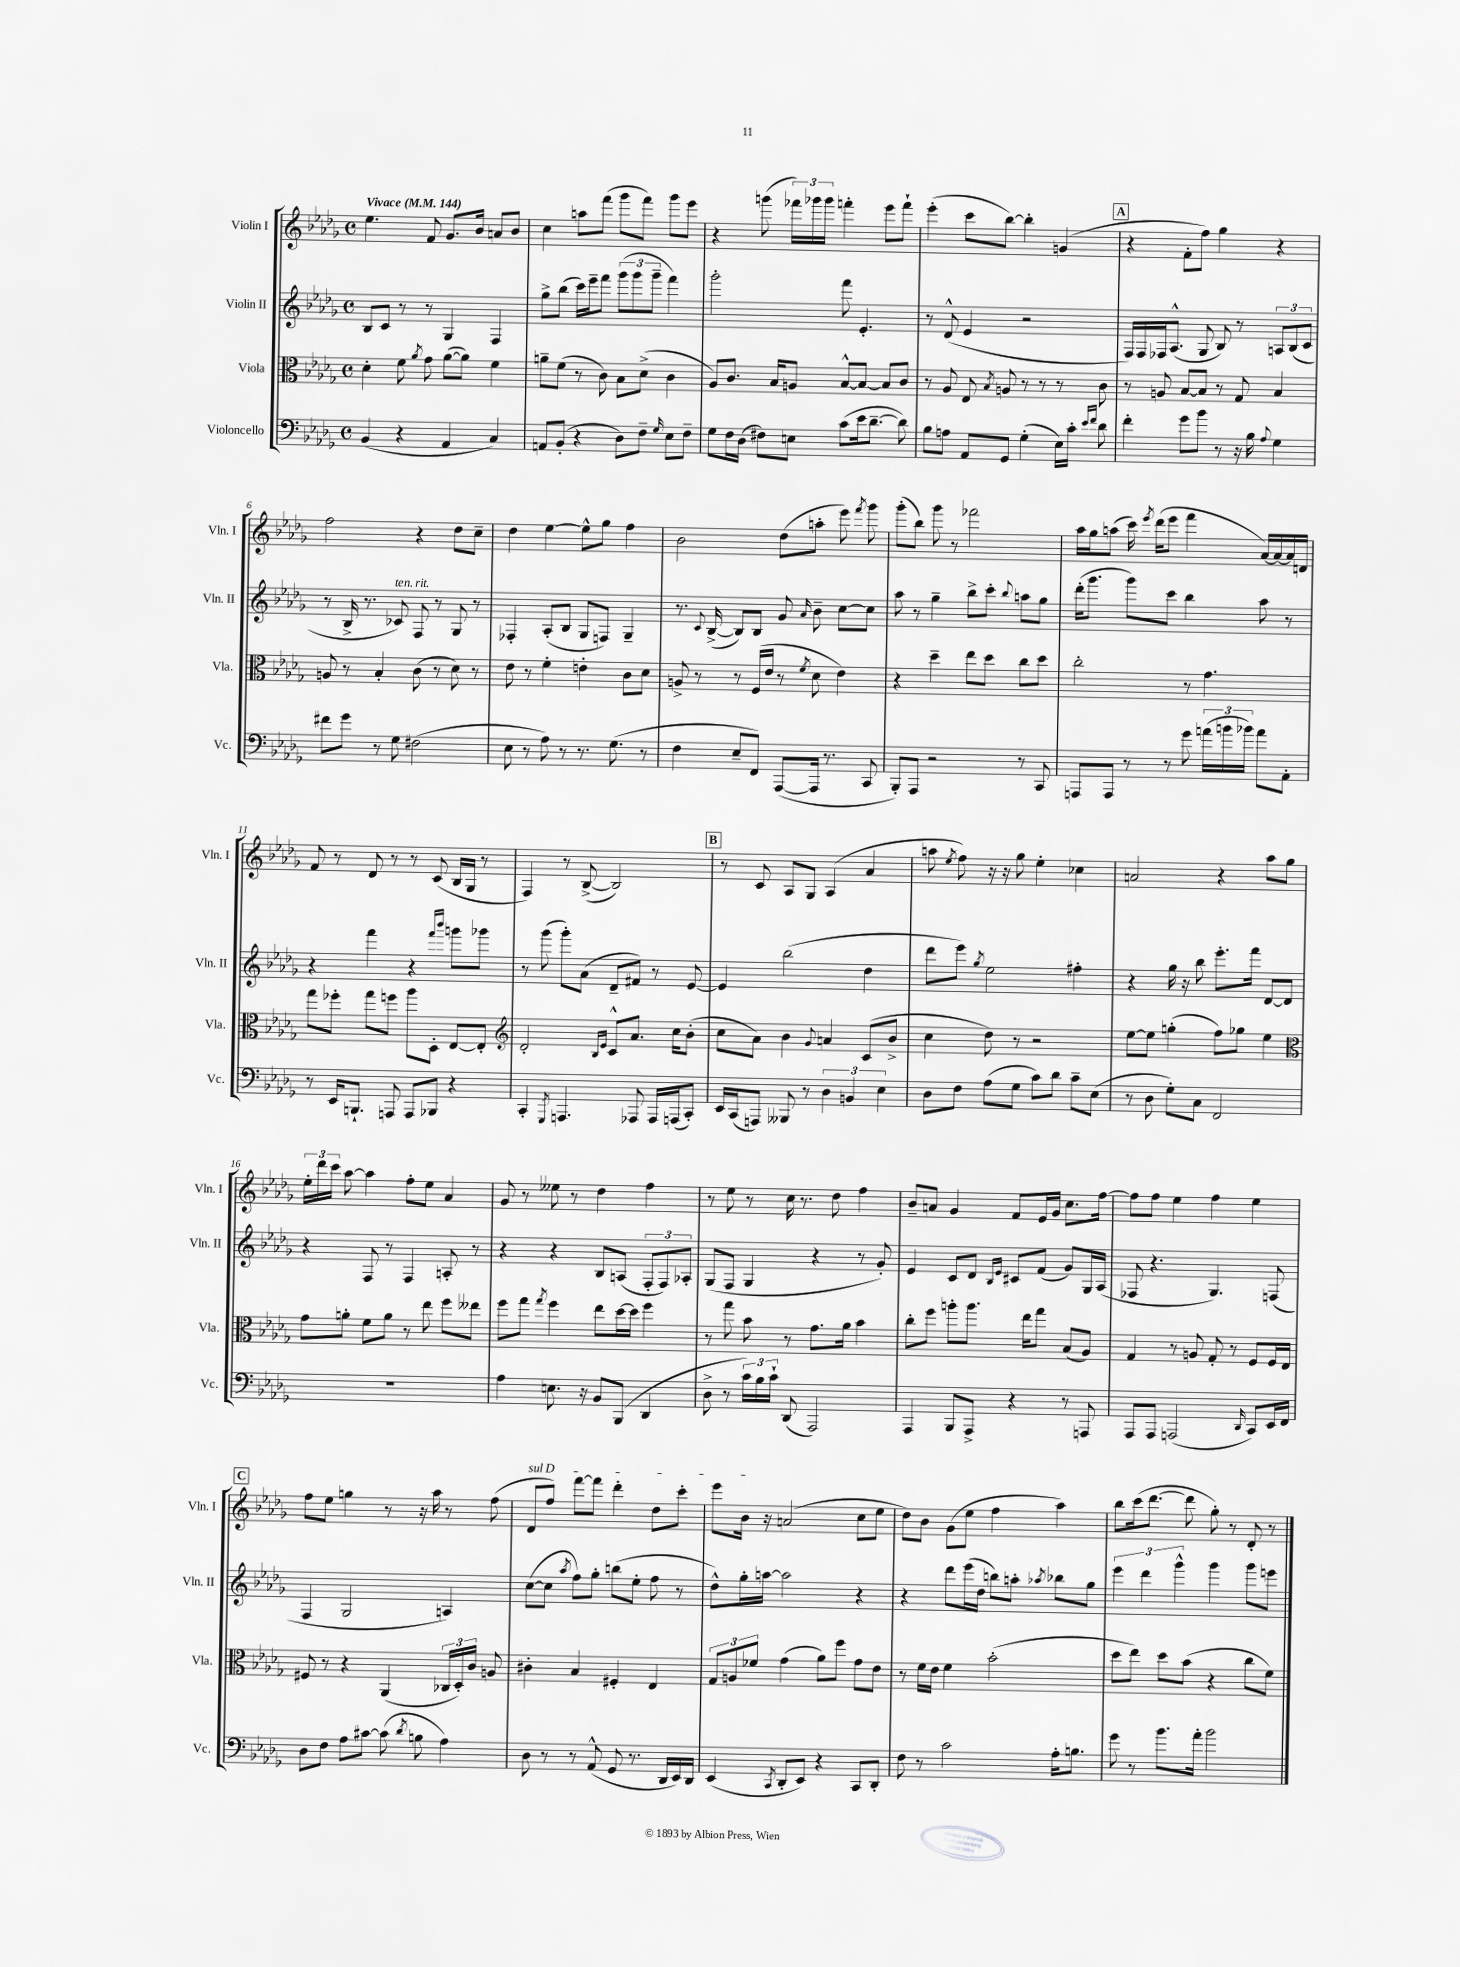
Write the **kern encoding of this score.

**kern	**kern	**kern	**kern
*part4	*part3	*part2	*part1
*staff4	*staff3	*staff2	*staff1
*I"Violoncello	*I"Viola	*I"Violin II	*I"Violin I
*I'Vc.	*I'Vla.	*I'Vln. II	*I'Vln. I
*clefF4	*clefC3	*clefG2	*clefG2
*k[b-e-a-d-g-]	*k[b-e-a-d-g-]	*k[b-e-a-d-g-]	*k[b-e-a-d-g-]
*M4/4	*M4/4	*M4/4	*M4/4
*met(c)	*met(c)	*met(c)	*met(c)
*MM144	*MM144	*MM144	*MM144
=1	=1	=1	=1
!	!	!	!LO:TX:a:B:t=Vivace
(4BB-/	4d-'\	8B-/L	4.ee-\
.	.	8c/J	.
4r	8f\	8r	.
.	8qa-/	.	.
.	8g-\	8r	8f/
4AA-/	([8a-\L	4G-/	8.g-/L
.	8a-\J])	.	.
.	.	.	16b-/Jk
4C/)	4f\	4F/	8an/L
.	.	.	8b-/J
=2	=2	=2	=2
8AAn/L	8an~\L	8gg-^\L	4cc\
(8BB-'/J	(8f\J	(8bb-\J	.
4r	8r	16ccc\LL)	8aan\L
.	.	16eee-~\J	.
.	8c\)	8fff\J	(8fff\J
8D-\L)	8B-\L	(12ggg-\L	8ggg-\L
.	.	12ggg-\	.
8F~\J	(8d-^\J	.	8fff\J)
.	.	12ggg-~\J	.
16qqG-/	.	.	.
8E-\L	4c\	4fff\)	8ggg-\L
8F~\J	.	.	8eee-\J
=3	=3	=3	=3
8G-\L	8A-/L)	2ggg-'\	4r
16F\L	8.c/J	.	.
(16D-\JJ	.	.	.
8F#X\L)	.	.	(8gggn\
.	16B-/KL	.	.
8En\J	8An/J	.	24fff-X\LL)
.	.	.	24ggg-X\
.	.	.	24ggg-\JJ
(8c\L	[8B-^^/L	8fff\	4fffn'\
16e-\k	8B-/J_	4.e-'/	.
[8.d-~\J	.	.	.
.	8B-/L]	.	8eee-\L
8d-\])	8c/J	.	8fff`\J
=4	=4	=4	=4
8B-\L	8r	8r	(4eee-'\
8An\J	8A-/	(8d-^^/	.
8AA-/L	8E-/	4e-/	8ccc\L
.	8qB-/	.	.
8GG-/J	8An/	.	[8bb-\J)
(4G-'\	8r	2r	4bb-'\]
.	8r	.	.
16E-\LL)	8r	.	(4gn/
16c'\JJ	.	.	.
16qqe-/LL	.	.	.
16qqf/JJ	.	.	.
8d-\	8c\	.	.
!!LO:REH:place=s1:t=A
=5	=5	=5	=5
4f'\	8r	16F/LL)	4r
.	.	16F/	.
.	8An/	16F-X/J	.
.	.	(8.A-^^/J	.
8g-\L	[8B-/L	.	8f'\L
8b-\J	8B-/J]	8G-/	8ff\J)
8r	8r	8B-/)	4gg-\
16r	8G-/	8r	.
16B-\	.	.	.
8qqA-/	.	.	.
4G-\	4B-/	12An/L	4r
.	.	(12B-/	.
.	.	12c/J	.
!!LO:LB:g=z
=6	=6	=6	=6
8f#X\L	8An/	8r	2ff\
8g-\J	8r	16B-^/	.
.	.	8.r	.
8r	4B-'/	.	.
!	!	!LO:TX:a:i:t=ten.	!
8G-\	.	8c-X/)	.
!	!	!LO:TX:a:i:t=rit.	!
(2F#X\	(8c\	8F/	4r
.	8r	8r	.
.	8d-\)	8G-/	8dd-\L
.	8r	8r	8cc~\J
=7	=7	=7	=7
8E-\	8e-\	4F-X'/	4dd-\
8r	8r	.	.
8A-\)	4f'\	(8A-'/L	[4ee-\
8r	.	8B-/J	.
8.r	4en'\	8G-/L	8ee-^^\L]
.	.	8Fn/J)	8gg-\J
(8.G-\	.	.	.
.	8c\L	4G-~/	4ff\
8r	8d-\J	.	.
=8	=8	=8	=8
4F\	8An^/	8.r	2b-\
.	8r	.	.
.	.	8qqc/	.
.	.	([16B-^/	.
8E-~/L	8r	8B-/L])	.
8FF/J)	(16F/LL	8B-/J	.
.	16e-/JJ	.	.
([8AAA-/L	8r	8g-/	(8dd-\L
.	8qf/	16qqa-/	.
16AAA-/Jk]	8d-\	8b-~\	8aan'\J
8.r	.	.	.
.	4e-\)	[8cc\L	8eee-\)
.	.	.	8qfff/
8CC/	.	8cc\J]	8ggg-\
=9	=9	=9	=9
8BBB-'/L)	4r	8aa-\	(8ggg-'\L
8AAA-/J	.	8r	8bb-\J)
2r	4dd-~\	4gg-~\	8ggg-\
.	.	.	8r
.	8ee-\L	8bb-^\L	2fff-X\
.	8dd-\J	8ccc'\J	.
.	.	8qqbb-/	.
8r	8cc\L	8aan\L	.
8CC/	8dd-\J	8gg-\J	.
=10	=10	=10	=10
8AAAn/L	2cc'\	(16ddd-'\KL	16aa-\LL
.	.	8.ggg-\J	16gg-\J
8AAA/J	.	.	(8aan\J
8r	.	8ggg-\L)	16ccc\)
.	.	.	8qeee-/
.	.	.	(16ddd-\KL
8r	.	8ccc\J	8eee-\J
8g-\	8r	4bb-\	4fff\
(24an\LL	4.g-\	.	.
24bn\	.	.	.
24b-X\JJ)	.	.	.
8a\L	.	8aa-\	[16a-/LL)
.	.	.	16a-/_
8AA-'\J	.	8r	16a-/]
.	.	.	16dn/JJ
!!LO:LB:g=z
=11	=11	=11	=11
8r	8gg-\L	4r	8f/
16EE-/KL	8ff-X'\J	.	8r
8.BBBn`/J	.	.	.
.	8gg-\L	4fff\	8d-/
8AAAn/	8ffn\J	.	8r
8AAA/L	8aa-\L	4r	8r
8BBB-X/J	8D-'\J	.	(8c/
.	.	16qqfff/LL	.
.	.	16qqbbb-/JJ	.
4r	[8E-/L	8gggn\L	16B-/LL
.	.	.	16G-/JJ
.	8E-'/J]	8ggg-X\J	8r
=12	=12	=12	=12
*	*clefG2	*	*
4CC'/	2d-'/	8r	4F/)
.	.	(8ggg-\	.
8qGGG-/	.	.	.
4.AAAn/	.	8ggg-'\L)	8r
.	.	(8a-\J	([8B-^/
.	16qqB-/LL	.	.
.	16qqe-/JJ	.	.
.	8c^^/L	8d-~/L	2B-/])
8AAA-X/	8.a-/J	8f#X/J)	.
16AAA-/LL	.	8r	.
(16AAAn/J	16cc\KL	.	.
8CC'/J)	(8b-'\J	[8e-/	.
!!LO:REH:place=s1:t=B
=13	=13	=13	=13
16EE-/LL	8cc\L	4e-/]	8r
(16CC/J	.	.	.
8AAAn/J)	8a-\J)	.	8c/
8BBB--X/	4b-\	(2bb-\	8A-/L
8r	.	.	8G-/J
.	8qqg-/	.	.
6D-\	4an/	.	(4A-/
6BBn/	.	.	.
.	(8c/L	4dd-\	4a-/
6E-\	.	.	.
.	8b-^/J	.	.
=14	=14	=14	=14
8D-\L	4cc\	8ddd-\L	8aan\
.	.	.	8qee-/
8F\J	.	8eee-\J)	8ff\)
.	.	8qgg-/	.
(8A-\L	8dd-\)	2ee-\	16r
.	.	.	16r
8G-\J	8r	.	8gg-\
8c\L)	2r	.	4ee-'\
8d-\J	.	.	.
8c~\L	.	4ff#X'\	4cc-X\
(8E-\J	.	.	.
=15	=15	=15	=15
8r	[8ee-\L	4r	2an/
8D-\	8ee-\J]	.	.
8G-'\L)	(4ggn'\	16gg-\	.
.	.	16r	.
8C\J	.	8bb-\	.
2FF/	8ff\L)	8.eee-'\L	4r
.	8gg-X\J	.	.
.	.	16fff\Jk	.
.	4ee-\	[8d-/L	8aa-\L
.	.	8d-/J]	8gg-\J
!!LO:LB:g=z
=16	=16	=16	=16
*	*clefC3	*	*
1r	8g-\L	4r	24ee-'\LL
.	.	.	24ddd-\
.	.	.	24ccc\JJ
.	8an'\J	.	[8aa-\
.	8f\L	8F/	4aa-\]
.	8a\J	8r	.
.	8r	4F/	8ff'\L
.	8ee-\	.	8ee-\J
.	8ff\L	8An'/	4a-/
.	8ee--X\J	8r	.
=17	=17	=17	=17
4A-\	8ff\L	4r	8g-/
.	8gg-\J	.	8r
.	8qgg-/	.	.
8.En\	4ff\	4r	8ee--X\
.	.	.	8r
16r	.	.	.
8BB-/L	8ee-\L	8B-/L	4dd-\
(8BBB-/J	[16dd-\L	(8An/J	.
.	16dd-\JJ]	.	.
4DD-/	4ff\	12F'/L	4ff\
.	.	12F/)	.
.	.	12A-X'/J	.
=18	=18	=18	=18
8D-^\	8r	(8G-/L	8r
8r	8gg-\	8F/J	8ee-\
24c\LL)	8b-\	4G-/	8r
24B-\	.	.	.
24c`\JJ	.	.	.
(8DD-/	8r	.	16cc\
.	.	.	8.r
2AAA-/)	8.g-\L	4r	.
.	.	.	8dd-\
.	16a-\Jk	.	.
.	4b-\	8r	4ff\
.	.	8g-'/)	.
=19	=19	=19	=19
4AAA-/	8cc'\L	4e-/	8b-~/L
.	8ff\J	.	8an/J
8BBB-/L	8aan'\L	8c/L	4g-/
8AAA-^/J	8.aa\J	8d-/J	.
.	.	16qqB-/LL	.
.	.	16qqe-/JJ	.
4r	.	8c#X/L	8f/L
.	16ee-\KL	.	.
.	8gg-\J	(8f/J	16e-/L
.	.	.	16g-/JJ
8r	(8B-/L	8g-/L)	8.cc\L
8AAAn/	8A-/J)	16G-/L	.
.	.	(16A-/JJ	[16ff\Jk
=20	=20	=20	=20
8AAA-/L	4G-/	8F-X/	8ff\L]
8AAA-/J	.	4.r	8ff\J
(2AAAn/	8r	.	4ee-\
.	8An/	.	.
.	8G-'/	4.G-/)	4ff\
.	8r	.	.
16qqDD-/	.	.	.
8CC/L)	8F/L	.	4ee-\
16EE-/L	16F/L	(8Fn/	.
16FF/JJ	16E-/JJ	.	.
!!LO:LB:g=z
!!LO:REH:place=s1:t=C
=21	=21	=21	=21
8D-\L	8F#X/	4F/	8ff\L
8F\J	8r	.	8ee-\J
8A-\L	4r	2G-/	4ggn\
[8c#X\J	.	.	.
(8c#\]	(4AA-/	.	8r
8qd-/	.	.	.
8Bn\	.	.	16r
.	.	.	16aa-\
4A-\)	24C-X/LL	4An/)	8r
.	24D-'/)	.	.
.	24c/JJ	.	.
.	8An/	.	(8ff\
=22	=22	=22	=22
!	!	!	!LO:TX:a:i:t=sul D
8D-\	4c#X'\	([8cc\L	8d-/L
8r	.	8cc\J]	8ff/J)
.	.	8qaa-/	.
8r	4B-/	8ff\L)	[8fff\L
(8AA-^^/	.	8gg-'\J	8fff\J]
8GG-/	4F#X'/	(8bbn\L	4ddd-'\
8.r	.	8ee-'\J	.
.	4E-/	8ff\	8dd-\L
16DD-/LL	.	.	.
16EE-/)	.	8r	8ccc'\J
16DD-/JJ	.	.	.
=23	=23	=23	=23
(4EE-/	12G-/L	8dd-^^\L)	8eee-\L
.	12An/	.	.
.	.	16gg-'\L	16b-\Jk
.	12f-X/J	.	.
.	.	[16aan\JJ	16r
8qCC/	.	.	.
8DD-'/L	(4g-\	2aa\]	(2an/
8EE-/J)	.	.	.
4r	8a-\L)	.	.
.	8ff\J	.	.
8CC/L	8g-\L	4r	8cc\L
8DD-'/J	8e-\J	.	8ee-\J
=24	=24	=24	=24
8F\	8r	4r	8dd-\L)
8r	16f\LL	.	8b-\J
.	16e-\JJ	.	.
2c\	4f\	8ddd-\L	(8g-\L
.	.	(16eee-\L	8ee-\J
.	.	16dd-\JJ	.
.	(2b-'\	8bbn\L)	4ff\
.	.	8aan'\J	.
.	.	8qaa-X/	.
16A-'\KL	.	8bb-X\L	4aa-\)
8.Bn\J	.	.	.
.	.	8gg-\J	.
=25	=25	=25	=25
8g-\	8dd-\L	6eee-\	8bb-\L
8r	8ee-\J)	.	(16ccc\k
.	.	6ddd-\	.
.	.	.	[8.ddd-\J
8.b-\L	8dd-\L	.	.
.	.	6ggg-^^\	.
.	(8b-\J	.	8ddd-\]
16a-'\Jk	.	.	.
2b-\	4r	4ggg-\	8gg-'\)
.	.	.	8r
.	8cc\L	8ggg-\L	8d-'/
.	8f\J)	8eeen\J	8r
==	==	==	==
*-	*-	*-	*-
